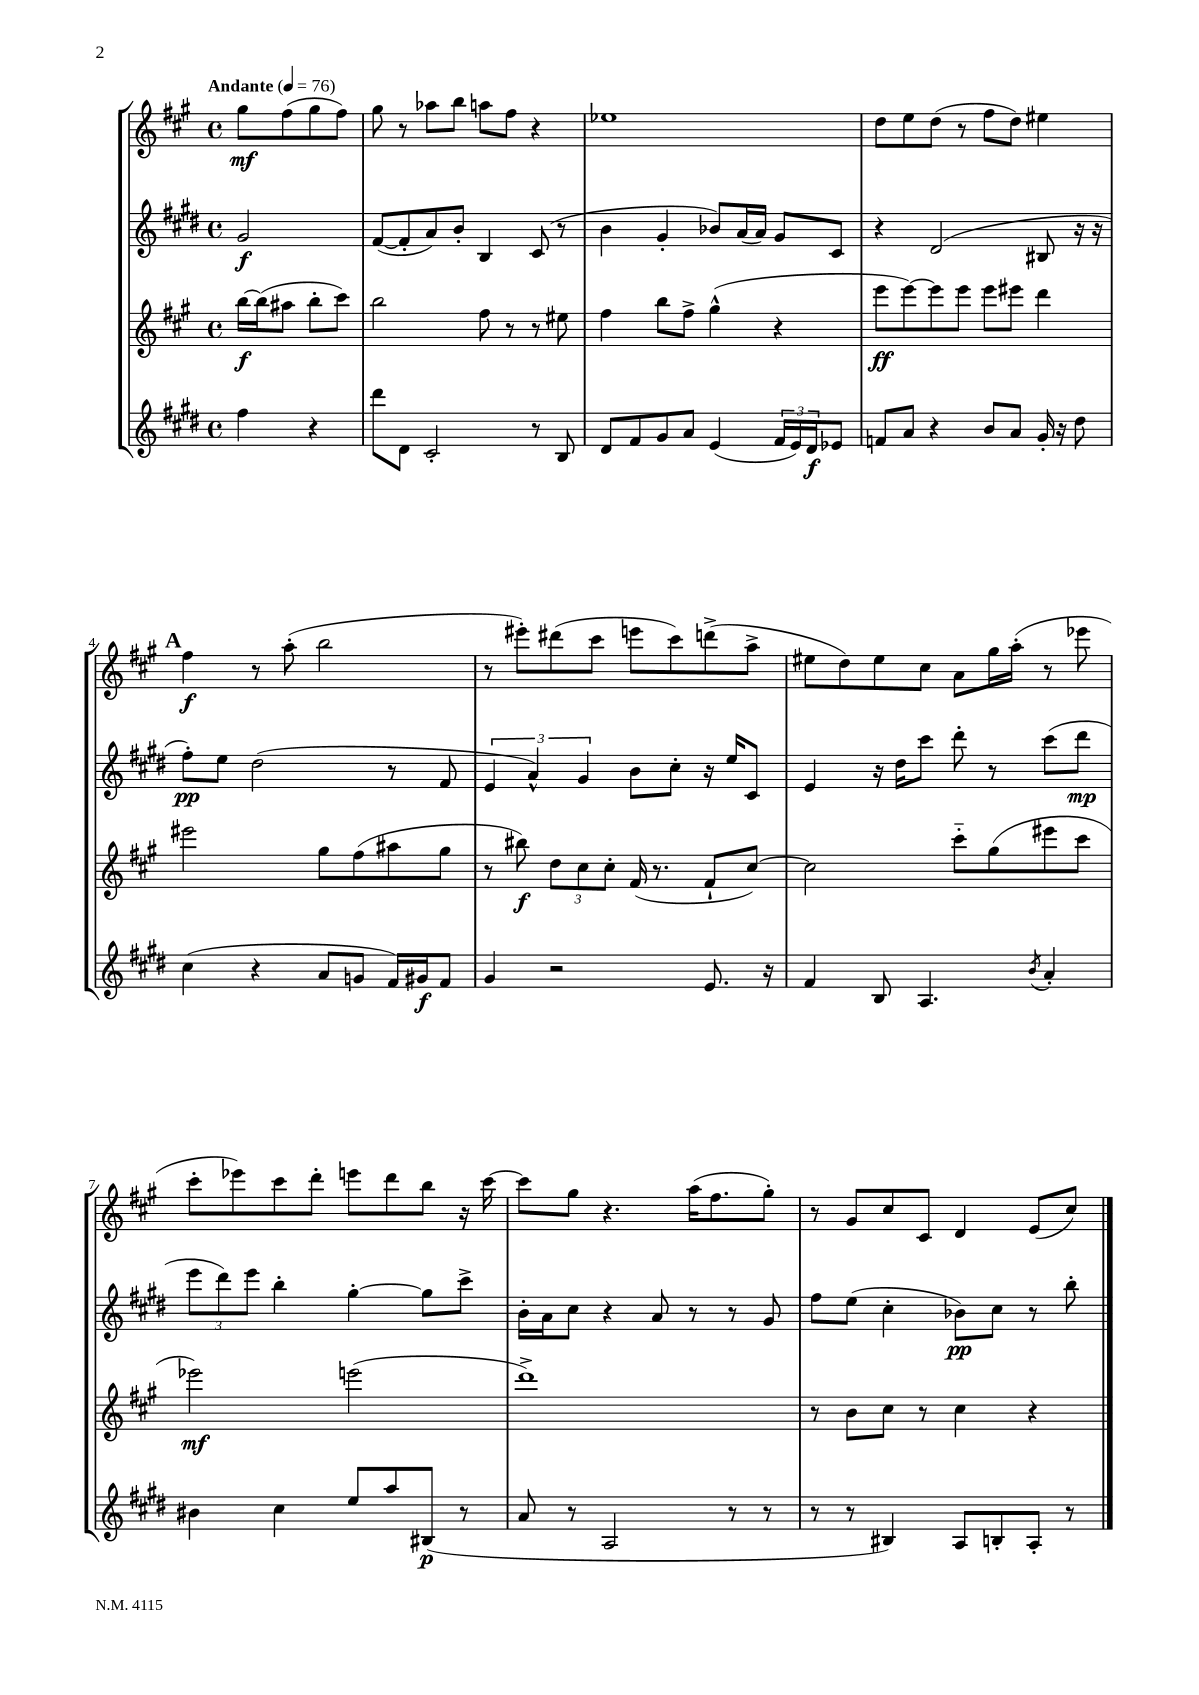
<<
\new StaffGroup <<
\new Staff = "s0" {
    \clef treble \key a \major \defaultTimeSignature \time 4/4 \partial 2 \tempo "Andante" 4 = 76
    gis''8\mf fis''8( gis''8 fis''8) |
    gis''8 r8 aes''8 b''8 a''8 fis''8 r4 |
    ees''1 |
    d''8 e''8 d''8( r8 fis''8 d''8) eis''4 |
    \mark \markup { \bold "A" } fis''4\f r8 a''8-.( b''2 |
    r8 eis'''8-.) dis'''8( cis'''8 e'''8 cis'''8) d'''8->( a''8-> |
    eis''8 d''8) eis''8 cis''8 a'8 gis''16 a''16-.( r8 ees'''8 |
    cis'''8-. ees'''8) cis'''8 d'''8-. e'''8 d'''8 b''8 r16 cis'''16~ |
    cis'''8 gis''8 r4. a''16( fis''8. gis''8-.) |
    r8 gis'8 cis''8 cis'8 d'4 e'8( cis''8) \bar "|." |
}
\new Staff = "s1" {
    \clef treble \key e \major \defaultTimeSignature \time 4/4 \partial 2
    gis'2\f |
    fis'8~( fis'8-. a'8) b'8-. b4 cis'8( r8 |
    b'4 gis'4-. bes'8) a'16( a'16) gis'8 cis'8 |
    r4 dis'2( bis8 r16 r16 |
    \mark \markup { \bold "A" } fis''8-.\pp) e''8 dis''2( r8 fis'8 |
    \tuplet 3/2 { e'4 a'4-^) gis'4 } b'8 cis''8-. r16 e''16 cis'8 |
    e'4 r16 dis''16 cis'''8 dis'''8-. r8 cis'''8( dis'''8\mp |
    \tuplet 3/2 { e'''8 dis'''8) e'''8 } b''4-. gis''4~-. gis''8 cis'''8-> |
    b'16-. a'16 cis''8 r4 a'8 r8 r8 gis'8 |
    fis''8 e''8( cis''4-. bes'8\pp) cis''8 r8 b''8-. \bar "|." |
}
\new Staff = "s2" {
    \clef treble \key a \major \defaultTimeSignature \time 4/4 \partial 2
    b''16~\f b''16( ais''8 b''8-. cis'''8) |
    b''2 fis''8 r8 r8 eis''8 |
    fis''4 b''8 fis''8-> gis''4-^( r4 |
    e'''8\ff e'''8~) e'''8 e'''8 e'''8 eis'''8 d'''4 |
    \mark \markup { \bold "A" } eis'''2 gis''8 fis''8( ais''8 gis''8 |
    r8 bis''8\f) \tuplet 3/2 { d''8 cis''8 cis''8-. } fis'16( r8. fis'8-! cis''8~) |
    cis''2 cis'''8-_ gis''8( eis'''8 cis'''8 |
    ees'''2\mf) e'''2( |
    d'''1->) |
    r8 b'8 cis''8 r8 cis''4 r4 \bar "|." |
}
\new Staff = "s3" {
    \clef treble \key e \major \defaultTimeSignature \time 4/4 \partial 2
    fis''4 r4 |
    dis'''8 dis'8 cis'2-. r8 b8 |
    dis'8 fis'8 gis'8 a'8 e'4( \tuplet 3/2 { fis'16 e'16) dis'16\f } ees'8 |
    f'8 a'8 r4 b'8 a'8 gis'16-. r16 dis''8 |
    \mark \markup { \bold "A" } cis''4( r4 a'8 g'8 fis'16) gis'16\f fis'8 |
    gis'4 r2 e'8. r16 |
    fis'4 b8 a4. \acciaccatura { b'8 } a'4-. |
    bis'4 cis''4 e''8 a''8 bis8\p( r8 |
    a'8 r8 a2 r8 r8 |
    r8 r8 bis4) a8 b8-. a8-. r8 \bar "|." |
}
>>
>>
